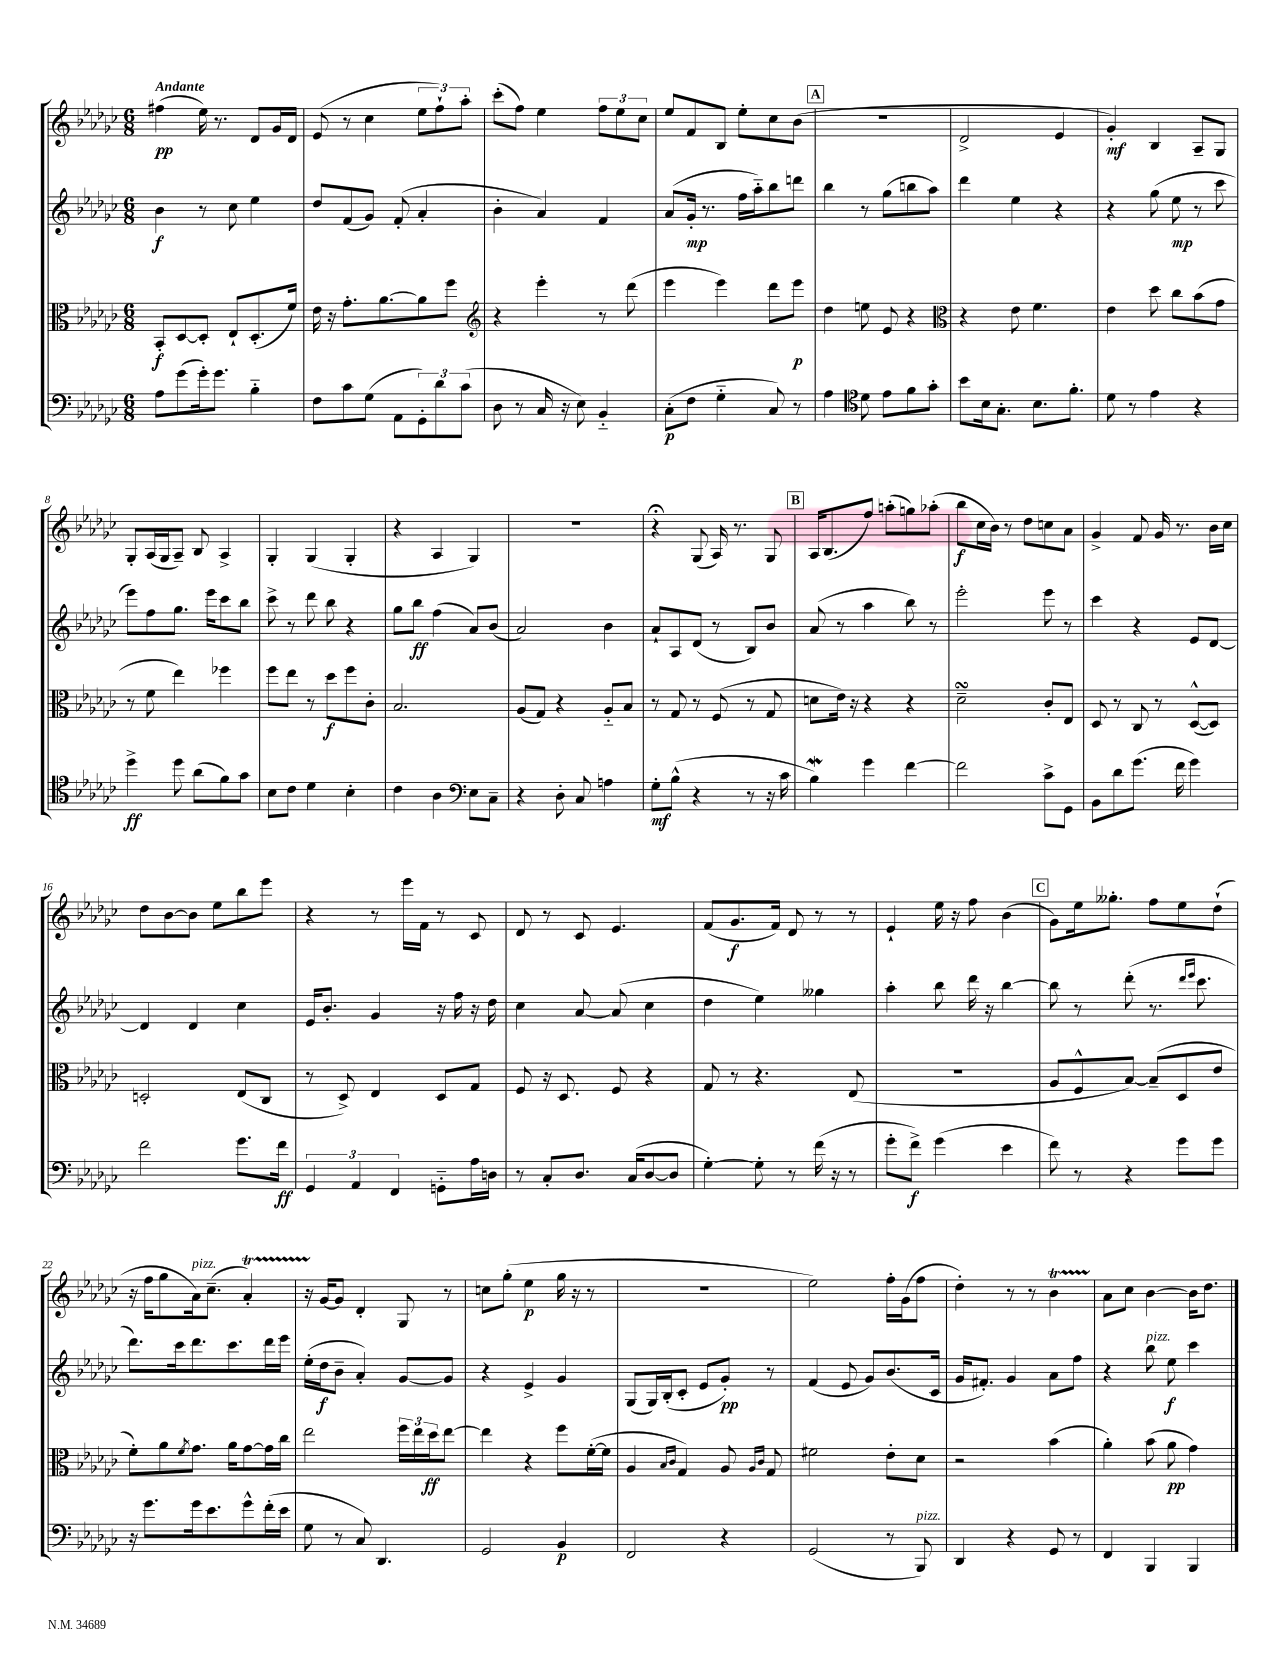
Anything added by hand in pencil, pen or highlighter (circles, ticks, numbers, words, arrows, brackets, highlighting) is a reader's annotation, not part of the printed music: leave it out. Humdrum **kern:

**kern	**dynam	**kern	**dynam	**kern	**dynam	**kern	**dynam
*part4	*part4	*part3	*part3	*part2	*part2	*part1	*part1
*staff4	*staff4	*staff3	*staff3	*staff2	*staff2	*staff1	*staff1
*clefF4	*	*clefC3	*	*clefG2	*	*clefG2	*
*k[b-e-a-d-g-c-]	*	*k[b-e-a-d-g-c-]	*	*k[b-e-a-d-g-c-]	*	*k[b-e-a-d-g-c-]	*
*M6/8	*	*M6/8	*	*M6/8	*	*M6/8	*
=1	=1	=1	=1	=1	=1	=1	=1
!	!	!	!	!	!	!LO:TX:a:B:t=Andante	!
8A-\L	.	8BB-'/L	f	4b-\	f	(4ff#X\	pp
(8g-\	.	[8D-/	.	.	.	.	.
16g-'\k)	.	8D-'/J]	.	8r	.	16ee-\)	.
8.g-\J	.	.	.	.	.	8.r	.
.	.	8E-`/L	.	8cc-\	.	.	.
4B-\	.	(8.D-'/	.	4ee-\	.	8d-/L	.
.	.	.	.	.	.	16g-/L	.
.	.	16f/Jk)	.	.	.	16d-/JJ	.
=2	=2	=2	=2	=2	=2	=2	=2
8F\L	.	16e-\	.	8dd-/L	.	(8e-/	.
.	.	16r	.	.	.	.	.
8c-\	.	8.g-'\L	.	(8f/	.	8r	.
(8G-\J	.	.	.	8g-/J)	.	4cc-\	.
.	.	[8.a-\	.	.	.	.	.
8AA-\L	.	.	.	(8f'/	.	.	.
12GG-'\)	.	8a-\]	.	4a-'/	.	12ee-\L	.
12d-\	.	.	.	.	.	12ff`\)	.
.	.	8ff\J	.	.	.	.	.
(12c-\J	.	.	.	.	.	12aa-'\J	.
=3	=3	=3	=3	=3	=3	=3	=3
*	*	*clefG2	*	*	*	*	*
8D-\	.	4r	.	4b-'\	.	(8ccc-'\L	.
8r	.	.	.	.	.	8ff\J)	.
16C-/	.	4eee-'\	.	4a-/)	.	4ee-\	.
16r	.	.	.	.	.	.	.
8E-\)	.	.	.	.	.	.	.
4BB-/	.	8r	.	4f/	.	12ff\L	.
.	.	.	.	.	.	12ee-\	.
.	.	(8ddd-\	.	.	.	.	.
.	.	.	.	.	.	12cc-\J	.
=4	=4	=4	=4	=4	=4	=4	=4
(8C-'\L	p	4eee-\	.	(8a-/L	.	8ee-/L	.
8F\J	.	.	.	16g-'/Jk	mp	8f/	.
.	.	.	.	8.r	.	.	.
4G-\	.	4eee-\)	.	.	.	8B-/J	.
.	.	.	.	16ff\LL	.	8ee-'\L	.
.	.	.	.	16aa-\J)	.	.	.
8C-/)	.	8ddd-\L	.	8bb-\	.	8cc-\	.
8r	.	8eee-\J	p	8dddn\J	.	(8b-\J	.
!!LO:REH:place=s1:t=A
=5	=5	=5	=5	=5	=5	=5	=5
4A-\	.	4dd-\	.	4bb-\	.	2.r	.
*clefC4	*	*	*	*	*	*	*
8d-\	.	8een\	.	8r	.	.	.
8e-\L	.	8e-/	.	(8gg-\L	.	.	.
8f\	.	4r	.	8bbn\	.	.	.
8g-'\J	.	.	.	8aa-\J)	.	.	.
=6	=6	=6	=6	=6	=6	=6	=6
*	*	*clefC3	*	*	*	*	*
8b-\L	.	4r	.	4ddd-\	.	2d-^/	.
16B-\k	.	.	.	.	.	.	.
8.G-'\J	.	.	.	.	.	.	.
.	.	8e-\	.	4ee-\	.	.	.
8.B-\L	.	4.f\	.	.	.	.	.
.	.	.	.	4r	.	4e-/	.
8.f'\J	.	.	.	.	.	.	.
=7	=7	=7	=7	=7	=7	=7	=7
8d-\	.	4e-\	.	4r	.	4g-'/)	mf
8r	.	.	.	.	.	.	.
4e-\	.	8dd-\	.	(8gg-\	.	4B-/	.
.	.	8cc-\L	.	8ee-\	mp	.	.
4r	.	(8b-\	.	8r	.	8A-~/L	.
.	.	8g-\J	.	8ccc-\	.	8G-/J	.
!!LO:LB:g=z
=8	=8	=8	=8	=8	=8	=8	=8
4dd-^\	ff	8r	.	8eee-\L)	.	8G-'/L	.
.	.	8f\	.	8ff\	.	(16A-/L	.
.	.	.	.	.	.	16G-/J	.
8dd-\	.	4ee-\)	.	8.gg-\J	.	8A-~/J)	.
(8a-\L	.	.	.	.	.	8B-/	.
.	.	.	.	16eee-\KL	.	.	.
8f\)	.	4ff-X\	.	8ccc-\	.	4A-^/	.
8g-\J	.	.	.	8bb-\J	.	.	.
=9	=9	=9	=9	=9	=9	=9	=9
8B-\L	.	8ff\L	.	8ccc-^\	.	4G-'/	.
8c-\J	.	8ee-\J	.	8r	.	.	.
4d-\	.	8r	.	8ddd-\	.	(4G-/	.
.	.	8dd-\L	f	8bb-\	.	.	.
4B-'\	.	8ff\	.	4r	.	4G-'/	.
.	.	8c-'\J	.	.	.	.	.
=10	=10	=10	=10	=10	=10	=10	=10
4c-\	.	2.B-/	.	8gg-\L	.	4r	.
.	.	.	.	8bb-\J	ff	.	.
4A-\	.	.	.	(4ff\	.	4A-/	.
*clefF4	*	*	*	*	*	*	*
8E-\L	.	.	.	8a-/L)	.	4G-/)	.
8C-~\J	.	.	.	(8b-/J	.	.	.
=11	=11	=11	=11	=11	=11	=11	=11
4r	.	(8A-/L	.	2a-/)	.	2.r	.
.	.	8G-/J)	.	.	.	.	.
8D-'\	.	4r	.	.	.	.	.
8C-/	.	.	.	.	.	.	.
4An\	.	8A-/L	.	4b-\	.	.	.
.	.	8B-/J	.	.	.	.	.
=12	=12	=12	=12	=12	=12	=12	=12
8G-'\L	mf	8r	.	8a-`/L	.	4r;<	.
(8B-^^\J	.	8G-/	.	8A-/	.	.	.
4r	.	8r	.	(8d-/J	.	(8G-/	.
.	.	(8F/	.	8r	.	16A-/)	.
.	.	.	.	.	.	8.r	.
8r	.	8r	.	8B-/L)	.	.	.
16r	.	8G-/	.	8b-/J	.	8G-/	.
16c-\	.	.	.	.	.	.	.
!!LO:REH:place=s1:t=B
=13	=13	=13	=13	=13	=13	=13	=13
4B-W\)	.	8dn\L	.	(8a-/	.	16A-/KL	.
.	.	.	.	.	.	(8.B-/	.
.	.	16e-\Jk)	.	8r	.	.	.
.	.	16r	.	.	.	.	.
4g-\	.	4r	.	4aa-\	.	8ff/J)	.
.	.	.	.	.	.	(8aan'\L	.
[4f\	.	4r	.	8bb-\)	.	8ggn\)	.
.	.	.	.	8r	.	(8aa-X'\J	.
=14	=14	=14	=14	=14	=14	=14	=14
2f\]	.	2d-sSSS~\	.	2eee-'\	.	8bb-\L	f
.	.	.	.	.	.	16cc-\L	.
.	.	.	.	.	.	16b-\JJ)	.
.	.	.	.	.	.	8r	.
.	.	.	.	.	.	8dd-\L	.
8c-^\L	.	8c-'/L	.	8eee-\	.	8ccn\	.
8GG-\J	.	8E-/J	.	8r	.	8a-\J	.
=15	=15	=15	=15	=15	=15	=15	=15
8BB-\L	.	8D-/	.	4ccc-\	.	4g-^/	.
8d-\	.	8r	.	.	.	.	.
(8.g-\J	.	8C-/	.	4r	.	8f/	.
.	.	8r	.	.	.	16g-/	.
16f\	.	.	.	.	.	8.r	.
4g-\)	.	([8D-^^/L	.	8e-/L	.	.	.
.	.	8D-/J])	.	[8d-/J	.	16b-\LL	.
.	.	.	.	.	.	16cc-\JJ	.
!!LO:LB:g=z
=16	=16	=16	=16	=16	=16	=16	=16
2f\	.	2Dn'/	.	4d-/]	.	8dd-\L	.
.	.	.	.	.	.	[8b-\	.
.	.	.	.	4d-/	.	8b-\J]	.
.	.	.	.	.	.	8ee-\L	.
8.g-\L	.	(8E-/L	.	4cc-\	.	8bb-\	.
.	.	8C-/J	.	.	.	8eee-\J	.
16f\Jk	ff	.	.	.	.	.	.
=17	=17	=17	=17	=17	=17	=17	=17
6GG-/	.	8r	.	16e-/KL	.	4r	.
.	.	.	.	8.b-'/J	.	.	.
.	.	8D-^/)	.	.	.	.	.
6AA-/	.	.	.	.	.	.	.
.	.	4E-/	.	4g-/	.	8r	.
6FF/	.	.	.	.	.	.	.
.	.	.	.	.	.	16eee-\LL	.
.	.	.	.	.	.	16f\JJ	.
8GGn\L	.	8D-/L	.	16r	.	8r	.
.	.	.	.	16ff\	.	.	.
16A-\L	.	8G-/J	.	16r	.	8c-/	.
16Dn\JJ	.	.	.	16dd-\	.	.	.
=18	=18	=18	=18	=18	=18	=18	=18
8r	.	8F/	.	4cc-\	.	8d-/	.
8C-'/L	.	16r	.	.	.	8r	.
.	.	8.D-/	.	.	.	.	.
8.D-/J	.	.	.	[8a-/	.	8c-/	.
.	.	8F/	.	(8a-/]	.	4.e-/	.
(16C-/KL	.	.	.	.	.	.	.
[8D-/	.	4r	.	4cc-\	.	.	.
8D-/J]	.	.	.	.	.	.	.
=19	=19	=19	=19	=19	=19	=19	=19
[4G-'\)	.	8G-/	.	4dd-\	.	(8f/L	.
.	.	8r	.	.	.	8.g-/	f
8G-'\]	.	4.r	.	4ee-\)	.	.	.
.	.	.	.	.	.	16f/Jk)	.
8r	.	.	.	.	.	8d-/	.
(16f\	.	.	.	4gg--X\	.	8r	.
16r	.	.	.	.	.	.	.
8r	.	(8E-/	.	.	.	8r	.
=20	=20	=20	=20	=20	=20	=20	=20
8g-'\L	.	2.r	.	4aa-'\	.	4e-`/	.
8f^\J)	f	.	.	.	.	.	.
(4g-\	.	.	.	8bb-\	.	16ee-\	.
.	.	.	.	.	.	16r	.
.	.	.	.	16ddd-\	.	8ff\	.
.	.	.	.	16r	.	.	.
4e-\	.	.	.	[4bb-\	.	(4b-\	.
!!LO:REH:place=s1:t=C
=21	=21	=21	=21	=21	=21	=21	=21
8f\)	.	8A-/L	.	8bb-\]	.	8g-\L)	.
8r	.	8F^^/	.	8r	.	16ee-\k	.
.	.	.	.	.	.	8.gg--X'\J	.
4r	.	[8B-/J)	.	(8ddd-'\	.	.	.
.	.	(8B-~/L]	.	8.r	.	8ff\L	.
8g-\L	.	8D-/	.	.	.	8ee-\	.
.	.	.	.	16qqddd-/LL	.	.	.
.	.	.	.	16qqeee-/JJ	.	.	.
.	.	.	.	8.ccc-\	.	.	.
8g-\J	.	8e-/J	.	.	.	(8dd-`\J	.
!!LO:LB:g=z
=22	=22	=22	=22	=22	=22	=22	=22
16r	.	8f'\L)	.	8.ddd-\L)	.	16r	.
8.g-\L	.	.	.	.	.	16ff\KL	.
.	.	8a-\	.	.	.	8gg-\	.
.	.	.	.	16ccc-\k	.	.	.
.	.	8qf/	.	.	.	.	.
!	!	!	!	!	!	!LO:TX:a:i:t=pizz.	!
16g-\k	.	8.g-\J	.	8.ddd-\	.	16a-\k)	.
8.e-\	.	.	.	.	.	(8.cc-~\J	.
.	.	16a-\KL	.	8.ccc-\	.	.	.
8g-^^\	.	[8g-\	.	.	.	4a-T'/)	.
(16f'\L	.	16g-\L]	.	16ddd-\L	.	.	.
16e-\JJ	.	16cc-\JJ	.	16eee-\JJ	.	.	.
=23	=23	=23	=23	=23	=23	=23	=23
8G-\	.	2ee-\	.	(16ee-'\LL	.	16r	.
.	.	.	.	16dd-\J	f	[16g-/KL	.
8r	.	.	.	8b-~\J	.	8g-/J]	.
8C-/)	.	.	.	4a-'/)	.	4d-'/	.
4.DD-/	.	.	.	.	.	.	.
.	.	24ff\LL	.	[8g-/L	.	8G-/	.
.	.	24ee-\	.	.	.	.	.
.	.	24dd-\J	ff	.	.	.	.
.	.	[8ee-\J	.	8g-/J]	.	8r	.
=24	=24	=24	=24	=24	=24	=24	=24
2GG-/	.	4ee-\]	.	4r	.	8ccn\L	.
.	.	.	.	.	.	(8gg-'\J	.
.	.	4r	.	4e-^/	.	4ee-\	p
4BB-/	p	8ff\L	.	4g-/	.	16gg-\	.
.	.	.	.	.	.	16r	.
.	.	([16f'\L	.	.	.	8r	.
.	.	16f\JJ]	.	.	.	.	.
=25	=25	=25	=25	=25	=25	=25	=25
2FF/	.	4A-/	.	(8G-/L	.	2.r	.
.	.	.	.	16G-/L)	.	.	.
.	.	.	.	(16B-'/J	.	.	.
.	.	16qqB-/LL	.	.	.	.	.
.	.	16qqc-/JJ	.	.	.	.	.
.	.	4G-/)	.	8c-'/J	.	.	.
.	.	.	.	8e-/L	.	.	.
4r	.	8A-/	.	8g-'/J)	pp	.	.
.	.	16qqA-/LL	.	.	.	.	.
.	.	16qqc-/JJ	.	.	.	.	.
.	.	8G-/	.	8r	.	.	.
=26	=26	=26	=26	=26	=26	=26	=26
(2GG-/	.	2f#X\	.	(4f/	.	2ee-\)	.
.	.	.	.	8e-/	.	.	.
.	.	.	.	8g-/L)	.	.	.
8r	.	8e-'\L	.	(8.b-/	.	16ff'\LL	.
.	.	.	.	.	.	(16g-\J	.
!LO:TX:a:i:t=pizz.	!	!	!	!	!	!	!
8BBB-/)	.	8d-\J	.	.	.	8ff\J	.
.	.	.	.	16c-/Jk	.	.	.
=27	=27	=27	=27	=27	=27	=27	=27
4DD-/	.	2r	.	16g-/KL	.	4dd-'\)	.
.	.	.	.	8.f#X'/J)	.	.	.
4r	.	.	.	4g-/	.	8r	.
.	.	.	.	.	.	8r	.
8GG-/	.	(4b-\	.	8a-\L	.	4b-t\	.
8r	.	.	.	8ff\J	.	.	.
=28	=28	=28	=28	=28	=28	=28	=28
4FF/	.	4a-'\)	.	4r	.	8a-\L	.
.	.	.	.	.	.	8cc-\J	.
!	!	!	!	!LO:TX:a:i:t=pizz.	!	!	!
4BBB-/	.	(8b-\	.	8bb-\	.	[4b-\	.
.	.	8a-\	pp	8ee-\	f	.	.
4BBB-/	.	4g-\)	.	4ccc-\	.	16b-\KL]	.
.	.	.	.	.	.	8.dd-\J	.
==	==	==	==	==	==	==	==
*-	*-	*-	*-	*-	*-	*-	*-
